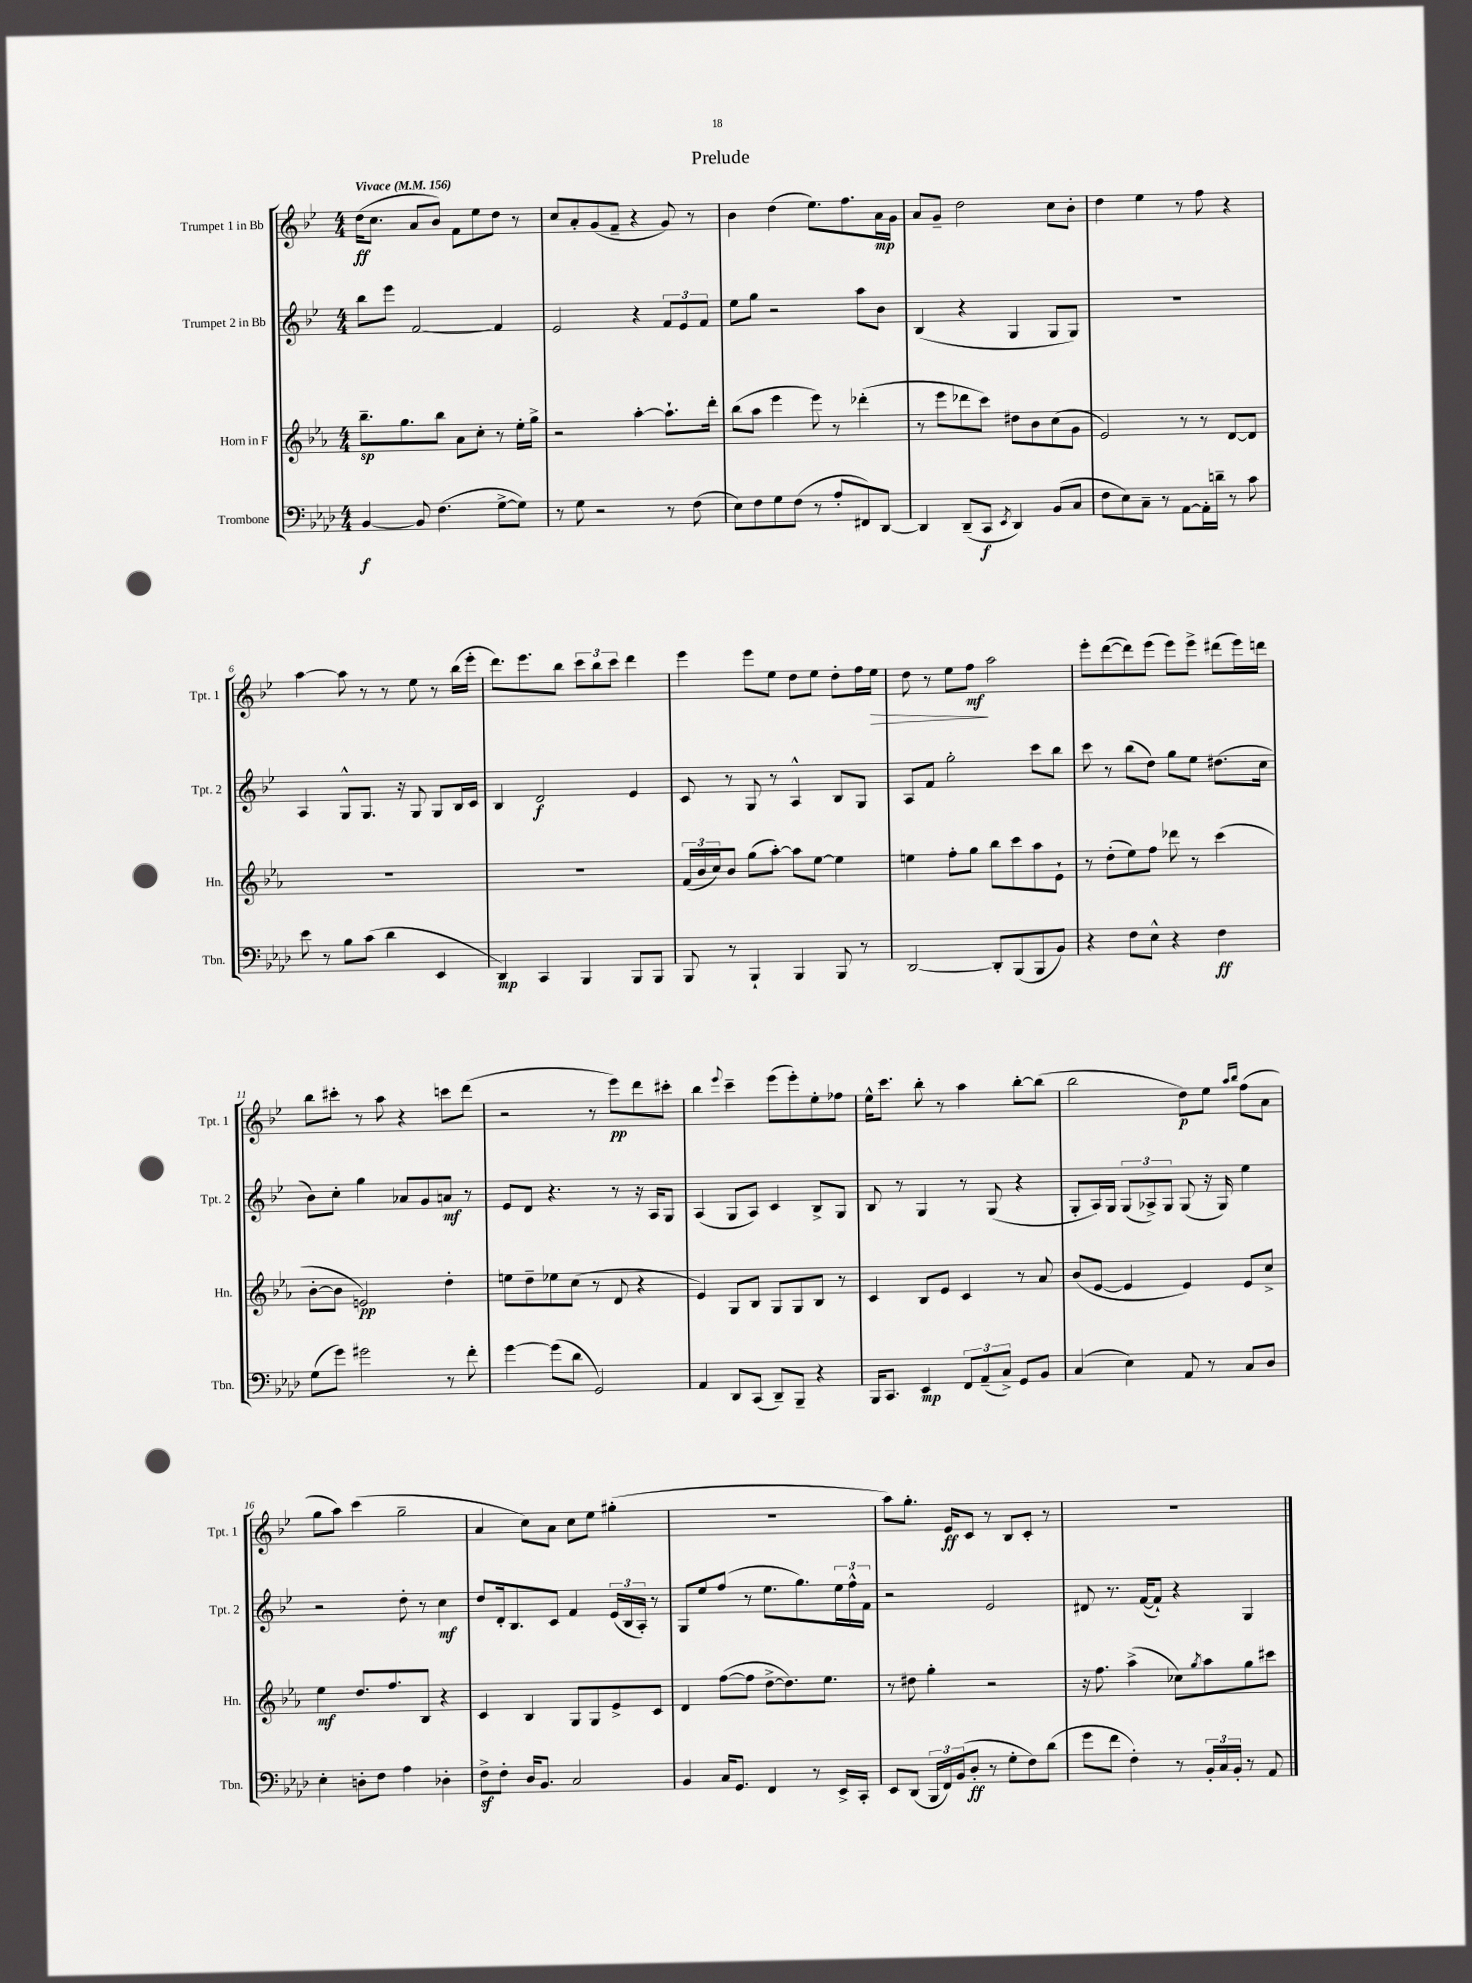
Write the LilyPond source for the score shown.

\header { title = "Prelude" }
<<
\new StaffGroup <<
\new Staff = "s0" \with { instrumentName = "Trumpet 1 in Bb" shortInstrumentName = "Tpt. 1" } {
    \clef treble \key bes \major \numericTimeSignature \time 4/4 \tempo "Vivace" 4 = 156
    d''16\ff( c''8. a'8 bes'8) f'8 ees''8 d''8 r8 |
    c''8 a'8-. g'8( f'8-- r4 g'8) r8 |
    bes'4 d''4( ees''8.) f''8. a'16\mp g'16 |
    a'8 g'8-- d''2 c''8 bes'8-. |
    d''4 ees''4 r8 f''8 r4 |
    a''4~ a''8 r8 r8 ees''8 r8 bes''16( ees'''16-. |
    d'''8.) ees'''8. bes''8 \tuplet 3/2 { c'''8 bes''8 c'''8 } d'''4 |
    ees'''4 ees'''8 ees''8 d''8 ees''8 d''8-. f''16 ees''16\> |
    d''8 r8 ees''8 f''8\mf\! a''2 |
    ees'''8-. d'''8~( d'''8) ees'''8( ees'''8) ees'''8-> dis'''8( ees'''16) d'''16 |
    bes''8 cis'''8-. r8 a''8 r4 c'''8 d'''8( |
    r2 r8 ees'''8\pp) d'''8 cis'''8-. |
    bes''4 \appoggiatura { ees'''8 } c'''4-- ees'''8( ees'''8-.) ees''8-. fes''8 |
    ees''16-^ c'''8. bes''8-. r8 a''4 bes''8~-. bes''8( |
    bes''2 d''8\p) ees''8 \grace { a''16 bes''16 } f''8( a'8 |
    g''8 a''8) c'''4( g''2-- |
    a'4 c''8) a'8 c''8 ees''8 gis''4-.( |
    R1 |
    a''8) g''8.-. ees'16\ff c'8 r8 bes8 c'8-. r8 |
    R1 \bar "|." |
}
\new Staff = "s1" \with { instrumentName = "Trumpet 2 in Bb" shortInstrumentName = "Tpt. 2" } {
    \clef treble \key bes \major \numericTimeSignature \time 4/4
    bes''8 ees'''8 f'2~ f'4 |
    ees'2 r4 \tuplet 3/2 { f'8 ees'8 f'8 } |
    ees''8 g''8 r2 a''8 bes'8 |
    bes4( r4 g4 g8 g8) |
    R1 |
    a4 g8-^ g8. r16 g8 g8 bes16 c'16 |
    bes4 d'2\f ees'4 |
    c'8 r8 g8 r8 a4-^ bes8 g8 |
    a8 f'8 g''2-. c'''8 bes''8 |
    c'''8 r8 bes''8( d''8) g''8 ees''8 dis''8.( c''16 |
    bes'8) c''8-. g''4 aes'8 g'8 a'8\mf r8 |
    ees'8 d'8 r4. r8 r16 a16 g8 |
    a4( g8 a8) c'4 bes8-> g8 |
    bes8 r8 g4 r8 g8( r4 |
    g8-. a16) g16 \tuplet 3/2 { g8( aes8->) g8 } g8( r16 g16) ees''4 |
    r2 d''8-. r8 c''4\mf |
    d''8 d'16-. bes8. c'8 f'4 \tuplet 3/2 { ees'16( bes16 a16-.) } r8 |
    g8 ees''8 f''8( r8 ees''8. g''8.) \tuplet 3/2 { ees''16 f''16-^ f'16 } |
    r2 ees'2 |
    dis'8 r8. f'16~( f'8-!) r4 g4 \bar "|." |
}
\new Staff = "s2" \with { instrumentName = "Horn in F" shortInstrumentName = "Hn." } {
    \clef treble \key ees \major \numericTimeSignature \time 4/4
    bes''8.--\sp g''8. bes''8 aes'8 c''8-. r8 ees''16-. g''16-> |
    r2 aes''4~-. aes''8.-! d'''16-. |
    bes''8( aes''8 ees'''4 ees'''8) r8 des'''4-.( |
    r8 ees'''8 des'''8 c'''8) dis''8 bes'8 c''8( g'8 |
    ees'2) r8 r8 d'8~ d'8 |
    R1 |
    R1 |
    \tuplet 3/2 { f'16( bes'16 c''16) } bes'8 g''8( aes''8~-.) aes''8 ees''8~ ees''4 |
    e''4 f''8-. g''8 bes''8 c'''8 aes''8 ees'8-! |
    r8 d''8-.( ees''8) f''8 des'''8 r8 c'''4( |
    bes'8~-. bes'8 e'2\pp) d''4-. |
    e''8 d''8-- ees''8 c''8( r8 d'8 r4 |
    ees'4) g8 bes8 g8 g8 bes8 r8 |
    c'4 bes8 ees'8 c'4 r8 aes'8 |
    bes'8( ees'8~ ees'4 ees'4) ees'8 c''8-> |
    ees''4\mf d''8. f''8. bes8 r4 |
    c'4 bes4 g8 g8 ees'8-> c'8 |
    d'4 f''8~( f''8 d''8~-> d''8.) ees''8. |
    r8 dis''8 g''4-. r2 |
    r16 f''8. aes''4->( ces''8) \acciaccatura { g''8 } aes''8 g''8 cis'''8 \bar "|." |
}
\new Staff = "s3" \with { instrumentName = "Trombone" shortInstrumentName = "Tbn." } {
    \clef bass \key aes \major \numericTimeSignature \time 4/4
    bes,4~\f bes,8 f4.( g8~-> g8) |
    r8 g8 r2 r8 f8( |
    ees8) f8 g8 f8( r8 aes8-. fis,8) des,8~ |
    des,4 des,8--( c,8\f \acciaccatura { ees,8 } des,4) bes,8( c8 |
    f8 ees8) c8-- r8 aes,8~ aes,16-. d'16-- r8 c'8 |
    ees'8 r8 bes8 c'8( des'4 ees,4 |
    des,4\mp) c,4 bes,,4 bes,,8 bes,,8 |
    bes,,8 r8 bes,,4-! bes,,4 bes,,8 r8 |
    des,2~ des,8-. bes,,8( bes,,8 bes,8) |
    r4 f8 ees8-^ r4 f4\ff |
    g8( g'8) gis'2 r8 f'8-. |
    g'4~ g'8( des'8 g,2) |
    aes,4 des,8 c,8( des,8--) bes,,8-- r4 |
    bes,,16 c,8. ees,4\mp \tuplet 3/2 { f,8 aes,8--( c8->) } g,8 bes,8 |
    c4( ees4) aes,8 r8 c8 des8 |
    ees4-. d8-. f8 aes4 des4-. |
    f8->\sf f8-. des16 bes,8. c2 |
    bes,4 c16 g,8. f,4 r8 ees,16-> c,16-. |
    ees,8 des,8( \tuplet 3/2 { bes,,16 f,16) bes,16( } des8-.\ff r8 g8-. f8) des'8( |
    g'8 f'8 f4-.) r8 \tuplet 3/2 { bes,16-. c16 bes,16-. } r8 aes,8 \bar "|." |
}
>>
>>
